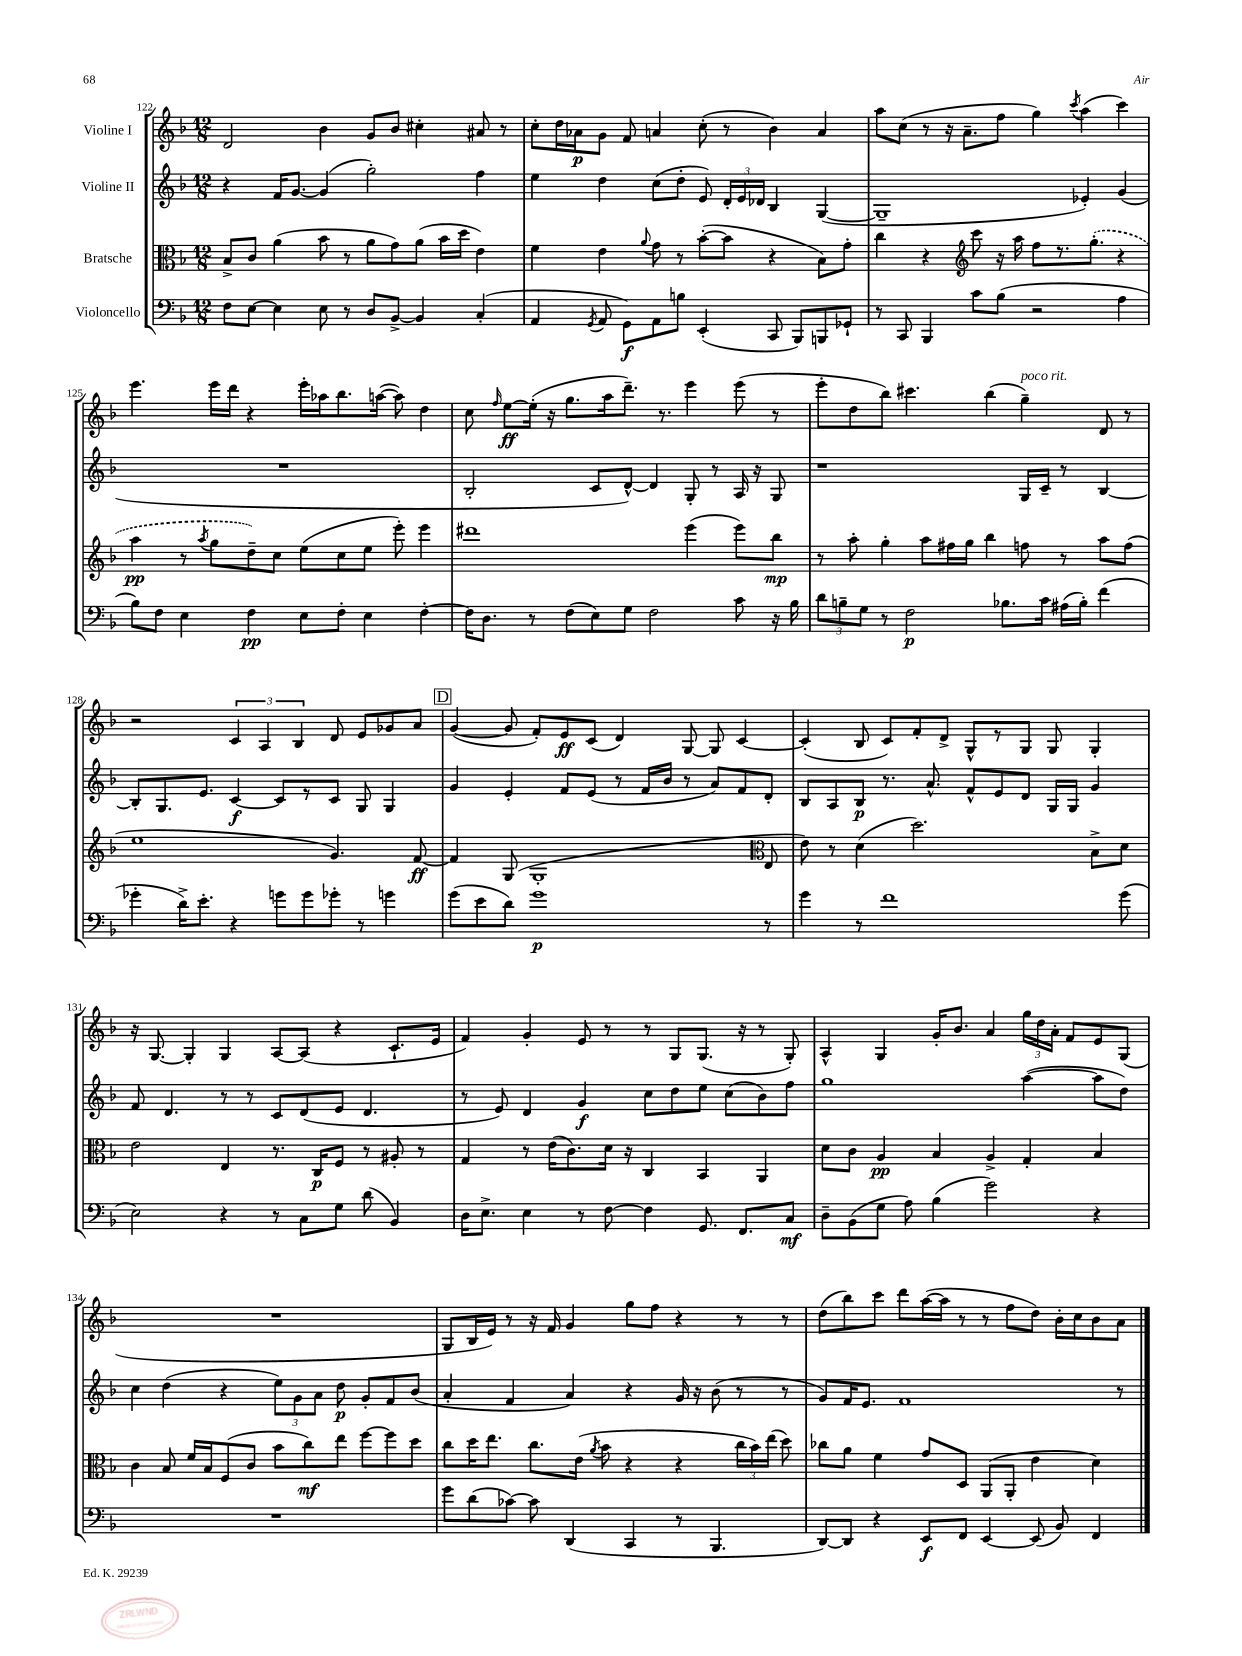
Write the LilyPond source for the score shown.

<<
\new StaffGroup <<
\new Staff = "s0" \with { instrumentName = "Violine I" } {
    \clef treble \key f \major \numericTimeSignature \time 12/8
    \autoBeamOff d'2 bes'4 g'8[ bes'8] cis''4-. ais'8 r8 |
    c''8[-. d''16 aes'16\p g'8] f'8 a'4 c''8-.( r8 bes'4) a'4 |
    a''8[ c''8]( r8 r16 a'8.[-- f''8] g''4) \acciaccatura { c'''8 } a''4( c'''4) |
    e'''4. e'''16[ d'''16] r4 e'''16[-. aes''16 bes''8. a''16]~( a''8) d''4 |
    c''8 \grace { f''16 } e''8[~\ff e''16]-.( r16 g''8.[ a''16 d'''8.]--) r8. e'''4 e'''8( r8 |
    e'''8[-. d''8 bes''8]) cis'''4. bes''4( g''4--^\markup { \italic "poco rit." }) d'8 r8 |
    r2 \tuplet 3/2 { c'4 a4 bes4 } d'8 e'8[ ges'8 a'8] |
    \mark \markup { \box "D" } g'4~( g'8 f'8[-.) e'8\ff c'8]( d'4) g8~ g8 c'4~ |
    c'4-.( bes8 c'8[) f'8-. d'8]-> g8[-^ r8 g8] g8 g4-. |
    r16 g8.~ g4-. g4 a8[~ a8]( r4 c'8.[-! e'16] |
    f'4) g'4-. e'8 r8 r8 g8[ g8.]( r16 r8 g8-.) |
    a4-^ g4 g'16[-. bes'8.] a'4 \tuplet 3/2 { g''16[ d''16 a'16]-. } f'8[ e'8 g8]( |
    R1. |
    g8[ bes16 e'16]) r8 r16 f'16 g'4 g''8[ f''8] r4 r8 r8 |
    d''8[( bes''8) c'''8] d'''8[ a''16~( a''16] r8 r8 f''8[ d''8]) bes'16[-. c''16 bes'8 a'8] \bar "|." |
}
\new Staff = "s1" \with { instrumentName = "Violine II" } {
    \clef treble \key f \major \numericTimeSignature \time 12/8
    \autoBeamOff r4 f'16[ g'8.]~ g'4( g''2-.) f''4 |
    e''4 d''4 c''8[( d''8]-. e'8) \tuplet 3/2 { d'16[-. e'16 des'16] } bes4 g4~( |
    g1-- ees'4-.) g'4( |
    R1. |
    bes2-. c'8[ d'8]~-^) d'4 g8-. r8 a16 r16 g8 |
    r1 g16[ c'16]-- r8 bes4~ |
    bes8[-. g8. e'8.] c'4~\f c'8[ r8 c'8] g8 g4 |
    \mark \markup { \box "D" } g'4 e'4-. f'8[ e'8]( r8 f'16[ bes'16] r8 a'8[) f'8 d'8]-. |
    bes8[ a8 bes8]\p r8. a'8.-^ f'8[-^ e'8 d'8] g16[ g16] g'4 |
    f'8 d'4. r8 r8 c'8[ d'8( e'8] d'4. |
    r8 e'8) d'4 g'4\f c''8[ d''8 e''8] c''8[( bes'8) f''8] |
    g''1 a''4~( a''8[ d''8]) |
    c''4 d''4( r4 \tuplet 3/2 { e''8[) g'8 a'8] } d''8\p g'8[-. f'8 bes'8]( |
    a'4-. f'4 a'4) r4 g'16 r16 bes'8( r8 r8 |
    g'8[) f'16 e'8.] f'1 r8 \bar "|." |
}
\new Staff = "s2" \with { instrumentName = "Bratsche" } {
    \clef alto \key f \major \numericTimeSignature \time 12/8
    \autoBeamOff bes8[-> c'8] a'4( bes'8 r8 a'8[ g'8) a'8]( bes'16[ d''16] e'4) |
    f'4 e'4 \appoggiatura { a'8 } g'8 r8 bes'8[~-.( bes'8] r4 bes8[) g'8]-. |
    c''4 r4 \clef treble c'''8 r16 a''16 f''8[ r8. \once \slurDashed g''8.]-.( r4 |
    a''4\pp r8 \acciaccatura { a''8 } g''8[ d''8--) c''8] e''8[( c''8 e''8] e'''8-.) e'''4 |
    dis'''1 e'''4( e'''8[) bes''8]\mp |
    r8 a''8-. g''4-. a''8[ fis''16 g''16] bes''4 f''8 r8 a''8[ f''8]( |
    e''1 g'4.) f'8~\ff |
    \mark \markup { \box "D" } f'4 g8( g1-. \clef alto e8 |
    e'8) r8 d'4( d''2.) bes8[-> d'8] |
    e'2 e4 r8. c16[\p f8] r8 ais8-. r8 |
    g4 r8 e'16[( c'8.) d'16] r16 c4 bes,4 a,4 |
    d'8[ c'8] a4\pp bes4 a4-> g4-. bes4 |
    c'4 bes8 f'16[ bes16 f8( c'8] bes'8[ c''8\mf) e''8] f''8[~ f''8 d''8] |
    c''8[ d''16 e''8.] c''8.[ e'16]( \acciaccatura { a'8 } bes'8 r4 r4 \tuplet 3/2 { c''16[ bes'16) e''16]( } d''8) |
    ces''8[ a'8] f'4 g'8[ d8] a,8[( a,8]-. e'4 d'4) \bar "|." |
}
\new Staff = "s3" \with { instrumentName = "Violoncello" } {
    \clef bass \key f \major \numericTimeSignature \time 12/8
    \autoBeamOff f8[ e8]~ e4 e8 r8 d8[ bes,8]~-> bes,4 c4-.( |
    a,4 \acciaccatura { g,8 } a,8 g,8[\f) a,8 b8] e,4-.( c,8 bes,,8[) b,,8 ges,8]-! |
    r8 c,8 bes,,4 c'8[ bes8]( r2 a4 |
    bes8[) f8] e4 f4\pp e8[ f8]-. e4 f4~-. |
    f16[ d8.] r8 f8[( e8) g8] f2 c'8 r16 bes16 |
    \tuplet 3/2 { d'8[ b8-- g8] } r8 f2\p bes8.[ c'16] ais16[( bes16]-.) f'4( |
    ges'4-. d'16[->) e'8.]-. r4 g'8[ g'8 ges'8]-. r8 g'4 |
    \mark \markup { \box "D" } g'8[( e'8 d'8]) g'1\p r8 |
    g'4 r8 f'1 g'8( |
    e2) r4 r8 c8[ g8] d'8( bes,4) |
    d16[ e8.]-> e4 r8 f8~ f4 g,8. f,8.[ c8]\mf |
    d8[-- bes,8( g8] a8) bes4( g'2) r4 |
    R1. |
    g'8[ d'8( ces'8]~) ces'8 d,4( c,4 r8 bes,,4. |
    d,8[~) d,8] r4 e,8[\f f,8] e,4~ e,8( bes,8) f,4 \bar "|." |
}
>>
>>
\layout { \context { \Score currentBarNumber = #122 } }
